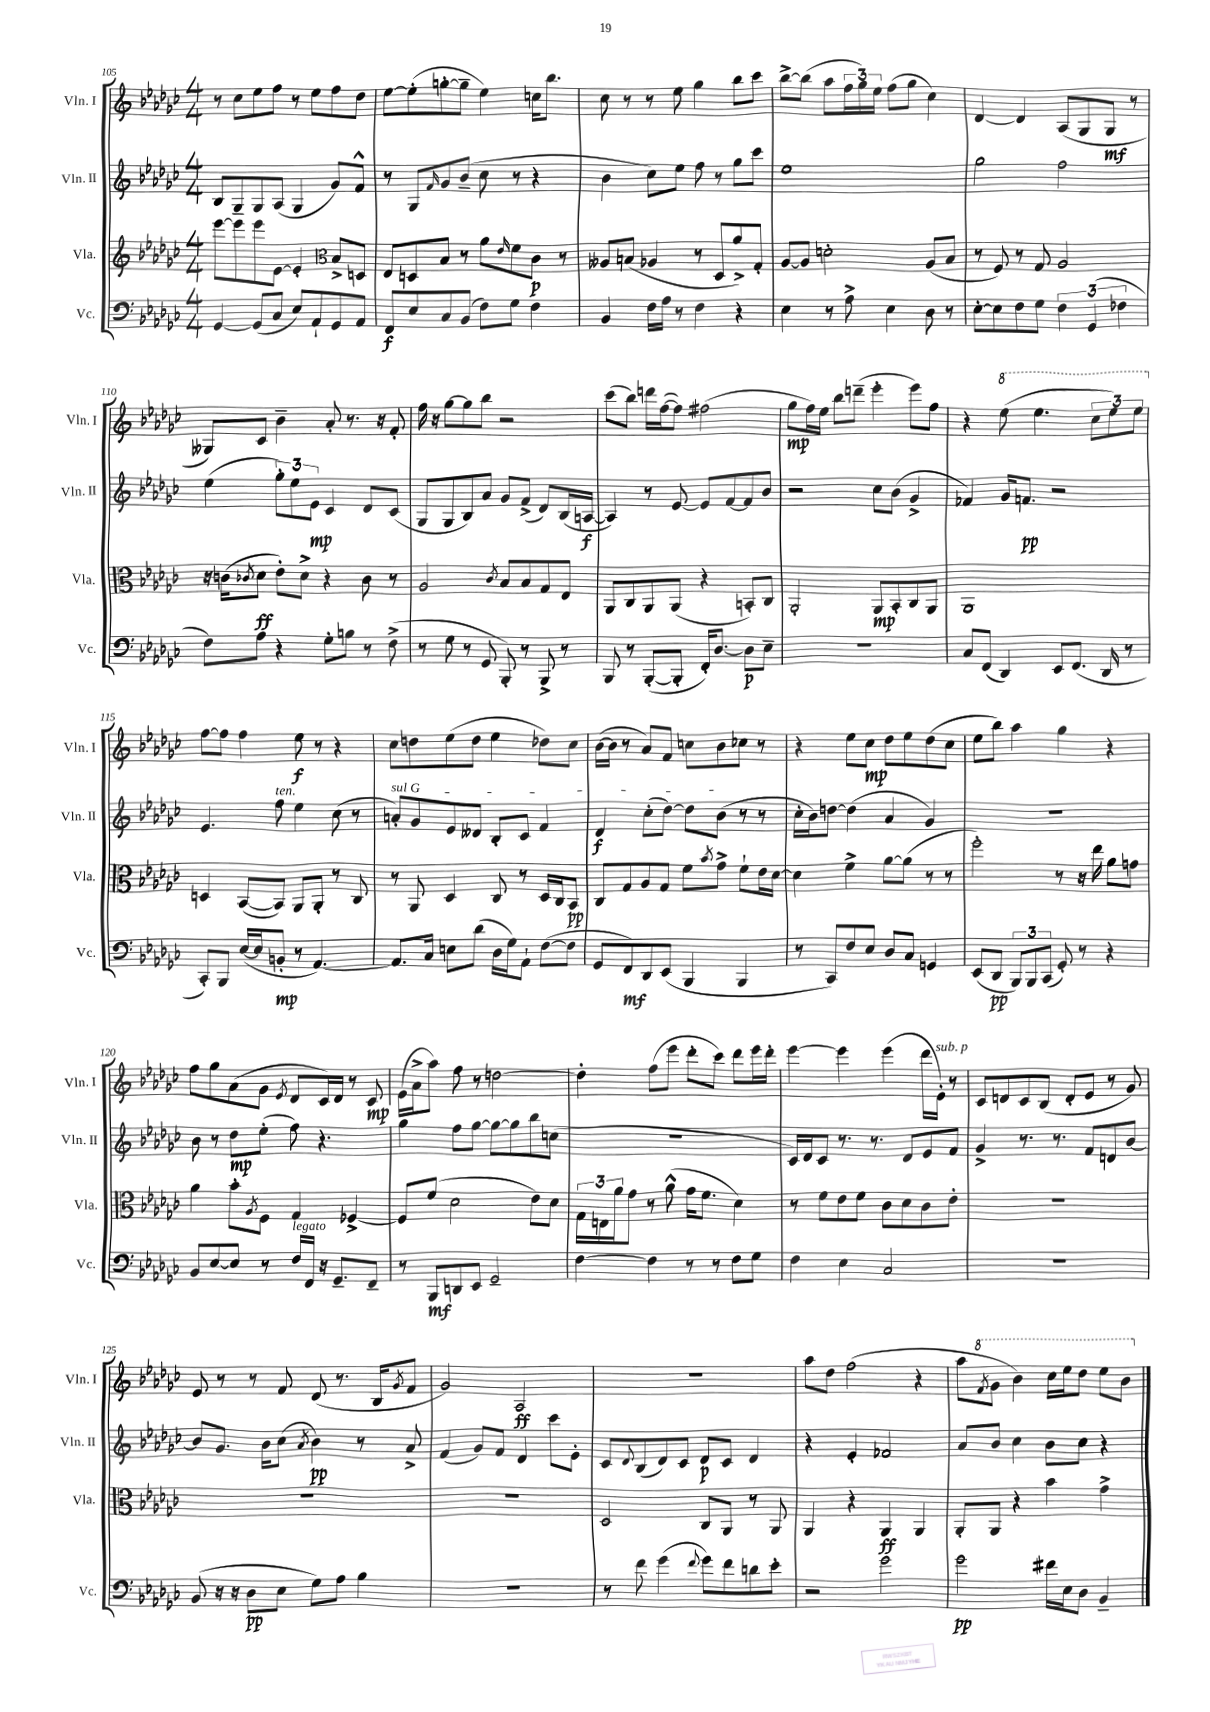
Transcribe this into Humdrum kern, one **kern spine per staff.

**kern	**kern	**kern	**kern
*staff4	*staff3	*staff2	*staff1
*clefF4	*clefG2	*clefG2	*clefG2
*k[b-e-a-d-g-c-]	*k[b-e-a-d-g-c-]	*k[b-e-a-d-g-c-]	*k[b-e-a-d-g-c-]
*M4/4	*M4/4	*M4/4	*M4/4
[4GG-	[8eee-	8B-	8r
.	8eee-]	8G-~	8cc-
(8GG-]	8eee-	8G-	8ee-
8C-	[8e-	(8A-	8ff
8E-)	4e-']	4G-	8r
8AA-`	.	.	8ee-
*	*clefC3	*	*
8GG-	8B-^	8g-)	8ff
8AA-	8D	8f^^	8dd-
=	=	=	=
8FF	8E-	8r	[8ee-
8E-	8D	8G-	(8ee-']
.	.	16qqf	.
8C-	8B-	8g-	[8gg'
(8BB-	8r	(8b-~	8gg~]
8F)	8a-	8cc-	4ee-)
.	16qqe-	.	.
8G-	8f	8r	.
4F	8c-	4r	16cc
.	.	.	8.bb-
.	8r	.	.
=	=	=	=
4BB-	8A--	4b-	8cc-
.	(8B	.	8r
16F	4A-	8cc-)	8r
16A-	.	.	.
8r	.	8ee-	8ee-
4F	8r	8ff	4gg-
.	8D-	8r	.
4r	8a-^)	8gg-	8bb-
.	8G-'	8ccc-	8ccc-
=	=	=	=
4E-	[8A-	1ee-	[8bb-^
.	8A-]	.	(8bb-]
8r	2d'	.	8aa-
8A-^	.	.	24ff
.	.	.	24gg-)
.	.	.	24ee-
4E-	.	.	(8ff
.	.	.	8gg-
8D-	(8A-	.	4cc-)
8r	8B-	.	.
=	=	=	=
[8E-'	8r	2gg-	[4d-
8E-]	8F)	.	.
8F	8r	.	4d-]
8G-	8G-	.	.
6F	2A-	2ff	(8A-
.	.	.	8G-
(6GG-	.	.	.
.	.	.	8G-
6F-	.	.	.
.	.	.	8r
=	=	=	=
8F)	16r	(4ee-	8G--)
.	(16c	.	.
.	8qc-	.	.
8A-	8d-	.	8c-
4r	8e-')	12gg-')	4b-~
.	.	12ee-	.
.	8d-^	.	.
.	.	12e-	.
8G-'	4r	4c-	8a-'
8B	.	.	8.r
8r	8c-	8d-	.
.	.	.	16r
(8F^	8r	(8c-	8f'
=	=	=	=
8r	2A-	8G-	16ff
.	.	.	16r
8G-	.	8G-	[8gg-
8r	.	8B-)	8gg-]
8GG-	.	8a-	8bb-
.	8qc-	.	.
8BBB-')	8B-	8g-	2r
8r	8B-	(8f^	.
8BBB-^	8G-	8d-)	.
8r	8E-	(16B-	.
.	.	[16A	.
=	=	=	=
8BBB-	8AA-	4A])	(8ccc-
8r	8C-	.	8bb-)
([8BBB-'	8AA-	8r	16ddd
.	.	.	([16ff
8BBB-']	(8AA-	[8e-	8ff])
16FF')	4r	8e-]	(2ff#
[8.D-	.	.	.
.	.	[8f	.
8D-]	8BB')	8f]	.
8E-~	8C-	8b-	.
=	=	=	=
1r	2AA-'	2r	8gg-
.	.	.	16ff)
.	.	.	16ee-
.	.	.	8bb-
.	.	.	(8ddd~
.	8AA-	8cc-	4eee-'
.	8BB-'	(8b-	.
.	8C-	4g-^	8eee-)
.	8AA-	.	8ff
=	=	=	=
8C-	1AA-	4f-)	4r
(8FF	.	.	.
4DD-)	.	16g-	(8eee-
.	.	8.f	.
.	.	.	4.eee-
8EE-	.	2r	.
(8.FF	.	.	.
.	.	.	12ccc-
16DD-	.	.	.
.	.	.	12eee-)
8r	.	.	.
.	.	.	12eee-
=	=	=	=
8CC-')	4D	4.e-	[8ff
8BBB-	.	.	8ff]
([16E-	([8BB-	.	4ff
16E-]	.	.	.
8BB'	8BB-])	8ff	.
8r	8AA-	4ee-	8ee-
[4.AA-)	8AA-'	.	8r
.	8r	(8cc-	4r
.	8C-	8r	.
=	=	=	=
8.AA-]	8r	8a')	8cc-
.	8AA-	8g-	8dd
16C-	.	.	.
8E	4D-	8e-	(8ee-
(8d-	.	8d--	8dd
16D-	8C-	8B-'	4ee-
16G-)	.	.	.
8AA-`	8r	8c-	.
([8F	16D-	4f	8dd-)
.	16C-	.	.
8F]	8BB-	.	8cc-
=	=	=	=
8GG-	8C-	4d-	([16b-
.	.	.	16b-]
8FF)	8G-	.	8r
8DD-	8A-	(8cc-'	8a-)
(8EE-	8G-	[8dd-)	8f
4BBB-	8f	8dd-]	8cc
.	8qb-	.	.
.	8g-^	(8b-	8b-
4BBB-	8f`	8r	8cc-
.	16e-	8r	8r
.	[16d-	.	.
=	=	=	=
8r	4d-]	16cc-'	4r
.	.	16b-)	.
8CC-)	.	[8dd	.
8F	4f^	(4dd]	8ee-
8E-	.	.	8cc-
8D-	[8a-	4a-	8dd-
8C-	(8a-]	.	8ee-
4GG	8r	4g-)	(8dd-
.	8r	.	8cc-
=	=	=	=
(8EE-	2ff')	1r	8ee-
8DD-	.	.	8bb-)
12BBB-)	.	.	4aa-
12BBB-	.	.	.
(12CC-	.	.	.
8GG-')	8r	.	4gg-
8r	16r	.	.
.	16ee-	.	.
4r	8a-	.	4r
.	8g	.	.
=	=	=	=
8BB-	4a-	8b-	8ff
[8E-	.	8r	8gg-
8E-]	8b-'	8dd-	(8a-
.	8qA-	.	.
8r	8F	(8ee-'	8g-
.	.	.	8qe-
16F	4G-	8ff)	8d-
16FF	.	.	.
16r	.	4.r	16c-)
8.GG-~	.	.	16d-
.	[4F-^	.	8r
8FF~	.	.	8c-
=	=	=	=
8r	8F-]	4gg-	(16e-
.	.	.	16a-^
8BBB-	(8f	.	8aa-)
8DD	2d-	8ff	8ff
8EE-	.	[8gg-	8r
2GG-~	.	8gg-_	[2dd
.	.	8gg-]	.
.	8e-)	8bb-	.
.	8d-	(8cc	.
=	=	=	=
[4F	24G-	1r	4dd']
.	24E	.	.
.	24a-	.	.
.	8g-	.	.
4F]	8r	.	(8ff
.	(8a-^^	.	8eee-
8r	16g-	.	8ddd-'
.	8.f	.	.
8r	.	.	8ccc-)
8F	4d-)	.	8ddd-
8G-	.	.	16eee-
.	.	.	16ddd-'
=	=	=	=
4F	8r	16c-)	[4eee-
.	.	16d-	.
.	8f	8c-	.
4E-	8e-	8.r	4eee-]
.	8f	.	.
.	.	8.r	.
2C-	8c-	.	(4eee-
.	8d-	8d-	.
.	8c-	8e-	16ddd-
.	.	.	16e-')
.	8e-'	8f	8r
=	=	=	=
1r	1r	4g-^	8c-
.	.	.	8d
.	.	8.r	8c-
.	.	.	(8B-
.	.	8.r	.
.	.	.	8d'
.	.	8f	8e-
.	.	8d	8r
.	.	[8b-	8g-)
=	=	=	=
(8BB-	1r	8b-]	8e-
16r	.	8.g-	8r
16r	.	.	.
8D-	.	.	8r
.	.	16b-	.
8E-	.	(8cc-	8f
.	.	8qa-	.
8G-)	.	4b-)	(8d-
8A-	.	.	8.r
4B-	.	8r	.
.	.	.	16B-
.	.	.	8qg-
.	.	8a-^	8f
=	=	=	=
1r	1r	(4f	2g-)
.	.	8g-)	.
.	.	8f	.
.	.	4d-	2A-
.	.	8ccc-	.
.	.	8e-'	.
=	=	=	=
8r	2D-	8c-	1r
.	.	8qqd-	.
8f	.	(8B-	.
(4g-	.	8d-)	.
.	.	8c-	.
8qqf	.	.	.
8g-)	8C-	8d-	.
8f	8AA-	8c-	.
8d	8r	4d-	.
8e-'	8AA-	.	.
=	=	=	=
2r	4AA-	4r	8aa-
.	.	.	8dd-
.	4r	4e-'	(2ff
2g-	4AA-	2f-	.
.	4AA-	.	4r
=	=	=	=
2g-	8AA-'	8a-	8aa-
.	.	.	8qff
.	8AA-	8b-	8gg-
.	4r	4cc-	4bb-)
16f#	4b-	8b-	16ccc-
16E-	.	.	16eee-
8D-	.	8cc-	8ddd-
4BB-~	4g-^	4r	8eee-
.	.	.	8bb-
==	==	==	==
*-	*-	*-	*-
